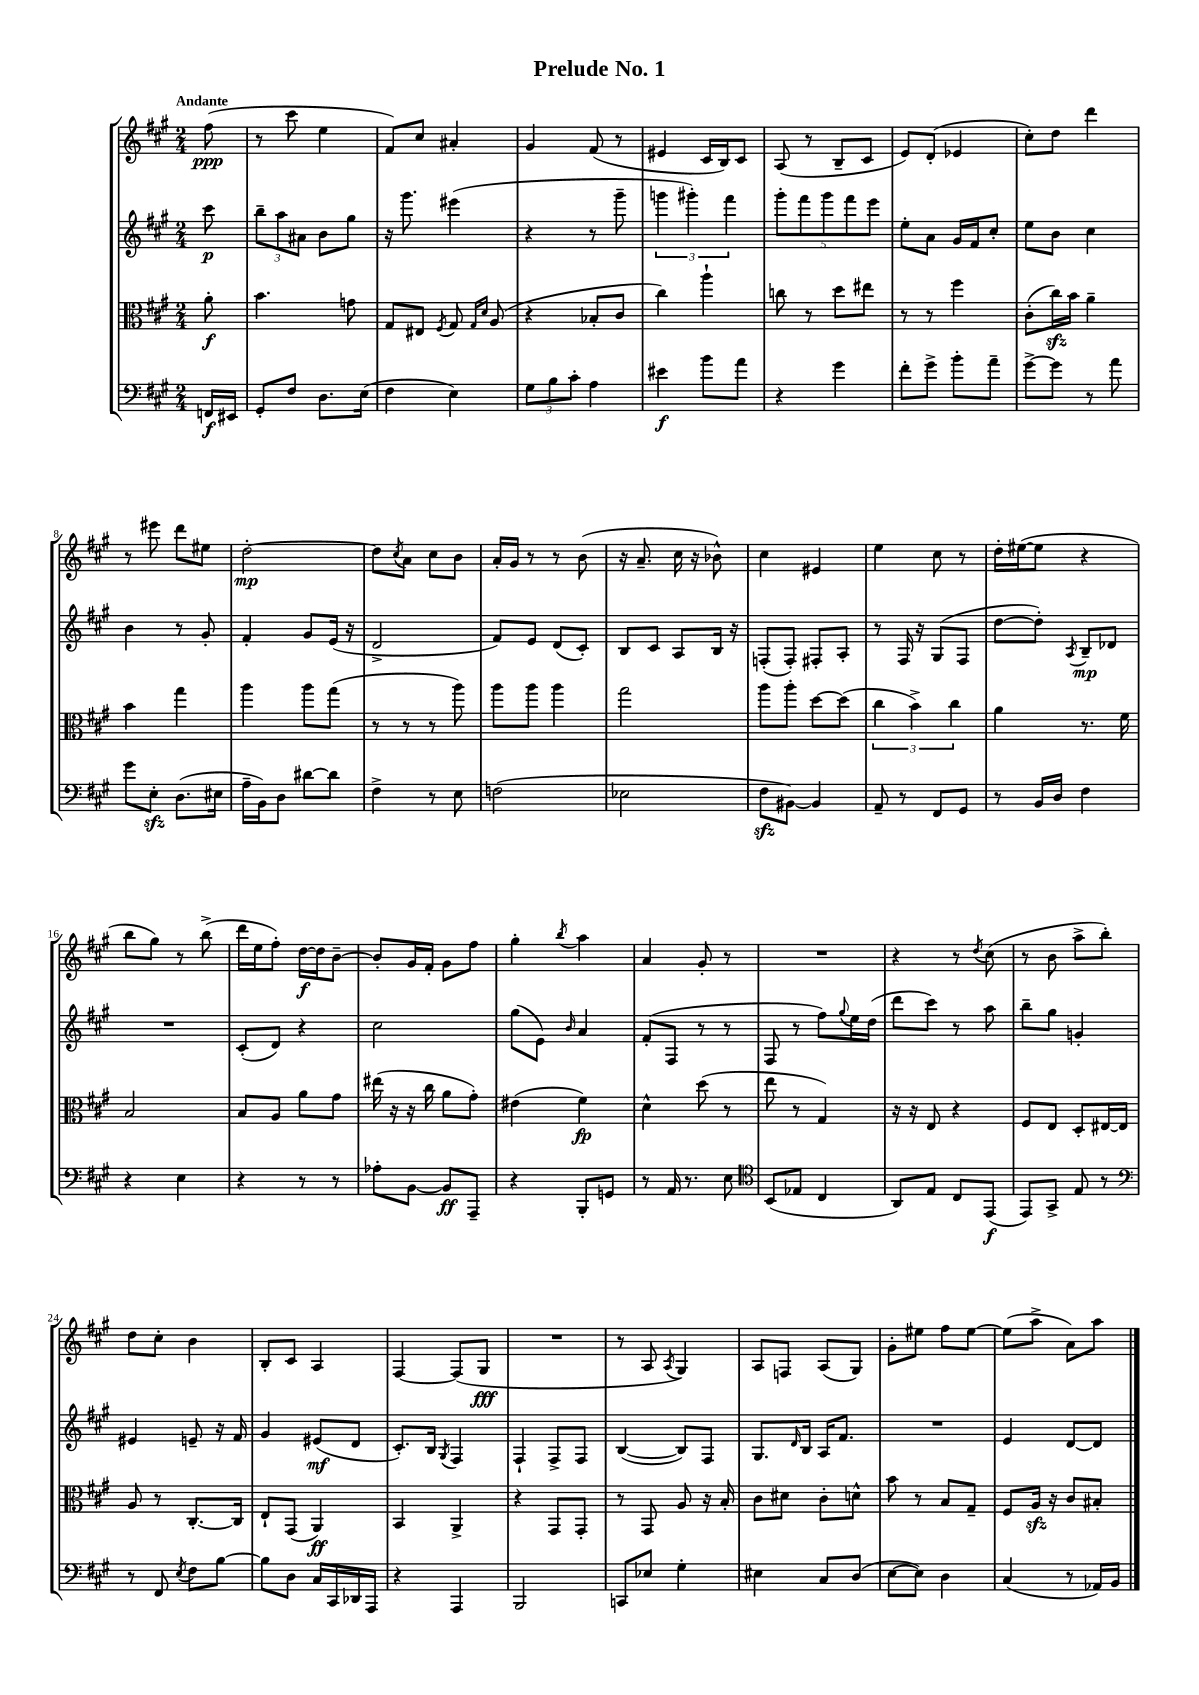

**kern	**dynam	**kern	**dynam	**kern	**dynam	**kern	**dynam
*part4	*part4	*part3	*part3	*part2	*part2	*part1	*part1
*staff4	*staff4	*staff3	*staff3	*staff2	*staff2	*staff1	*staff1
*clefF4	*	*clefC3	*	*clefG2	*	*clefG2	*
*k[f#c#g#]	*	*k[f#c#g#]	*	*k[f#c#g#]	*	*k[f#c#g#]	*
*M2/4	*	*M2/4	*	*M2/4	*	*M2/4	*
=	=	=	=	=	=	=	=
!	!	!	!	!	!	!LO:TX:a:B:t=Andante	!
16FFn/LL	f	8a'\	f	8ccc#\	p	(8ff#\	ppp
16EE#X/JJ	.	.	.	.	.	.	.
=1	=1	=1	=1	=1	=1	=1	=1
8GG#'/L	.	4.b\	.	12bb~\L	.	8r	.
.	.	.	.	12aa\	.	.	.
8F#/J	.	.	.	.	.	8ccc#\	.
.	.	.	.	12a#X\J	.	.	.
8.D\L	.	.	.	8b\L	.	4ee\	.
.	.	8gn\	.	8gg#\J	.	.	.
(16E\Jk	.	.	.	.	.	.	.
=2	=2	=2	=2	=2	=2	=2	=2
4F#\	.	8G#/L	.	16r	.	8f#/L)	.
.	.	.	.	8.ggg#\	.	.	.
.	.	8E#X/J	.	.	.	8cc#/J	.
.	.	8qF#/	.	.	.	.	.
4E\)	.	8G#/	.	(4eee#X\	.	4a#X'/	.
.	.	16qqG#/LL	.	.	.	.	.
.	.	16qqd/JJ	.	.	.	.	.
.	.	(8A/	.	.	.	.	.
=3	=3	=3	=3	=3	=3	=3	=3
12G#\L	.	4r	.	4r	.	4g#/	.
12B\	.	.	.	.	.	.	.
12c#'\J	.	.	.	.	.	.	.
4A\	.	8B-X'/L	.	8r	.	(8f#/	.
.	.	8c#/J	.	8ggg#~\	.	8r	.
=4	=4	=4	=4	=4	=4	=4	=4
4e#X\	f	4cc#\)	.	6gggn\	.	4e#X/	.
.	.	.	.	6ggg#X'\)	.	.	.
8b\L	.	4aa`\	.	.	.	16c#/LL	.
.	.	.	.	.	.	16B/J)	.
.	.	.	.	6fff#\	.	.	.
8a\J	.	.	.	.	.	8c#/J	.
=5	=5	=5	=5	=5	=5	=5	=5
4r	.	8ccn\	.	10ggg#'\L	.	(8A/	.
.	.	.	.	10fff#\	.	.	.
.	.	8r	.	.	.	8r	.
.	.	.	.	10ggg#\	.	.	.
4g#\	.	8dd\L	.	.	.	8B~/L	.
.	.	.	.	10fff#\	.	.	.
.	.	8ee#X\J	.	.	.	8c#/J	.
.	.	.	.	10eee\J	.	.	.
=6	=6	=6	=6	=6	=6	=6	=6
8f#'\L	.	8r	.	8ee'\L	.	8e/L)	.
8g#^\J	.	8r	.	8a\J	.	(8d'/J	.
8b'\L	.	4ff#\	.	16g#/LL	.	4e-X/	.
.	.	.	.	16f#/J	.	.	.
8a~\J	.	.	.	8cc#'/J	.	.	.
=7	=7	=7	=7	=7	=7	=7	=7
[8g#^\L	.	(8c#'\L	.	8ee\L	.	8cc#'\L)	.
8g#\J]	.	16cc#zz\L)	.	8b\J	.	8dd\J	.
.	.	16b\JJ	.	.	.	.	.
8r	.	4a~\	.	4cc#\	.	4ddd\	.
8a\	.	.	.	.	.	.	.
!!LO:LB:g=z
=8	=8	=8	=8	=8	=8	=8	=8
8g#\L	.	4b\	.	4b\	.	8r	.
8Ezz'\J	.	.	.	.	.	8eee#X\	.
(8.D\L	.	4gg#\	.	8r	.	8ddd\L	.
.	.	.	.	8g#'/	.	8ee#X\J	.
16E#X\Jk	.	.	.	.	.	.	.
=9	=9	=9	=9	=9	=9	=9	=9
16A~\LL	.	4aa\	.	4f#'/	.	[2dd'\	mp
16BB\J)	.	.	.	.	.	.	.
8D\J	.	.	.	.	.	.	.
[8d#X\L	.	8aa\L	.	8g#/L	.	.	.
8d#\J]	.	(8gg#\J	.	(16e/Jk	.	.	.
.	.	.	.	16r	.	.	.
=10	=10	=10	=10	=10	=10	=10	=10
4F#^\	.	8r	.	2d^/	.	8dd\L]	.
.	.	.	.	.	.	8qcc#/	.
.	.	8r	.	.	.	8a\J	.
8r	.	8r	.	.	.	8cc#\L	.
8E\	.	8aa\)	.	.	.	8b\J	.
=11	=11	=11	=11	=11	=11	=11	=11
(2Fn\	.	8aa\L	.	8f#/L)	.	16a'/LL	.
.	.	.	.	.	.	16g#/JJ	.
.	.	8aa\J	.	8e/J	.	8r	.
.	.	4aa\	.	(8d/L	.	8r	.
.	.	.	.	8c#'/J)	.	(8b\	.
=12	=12	=12	=12	=12	=12	=12	=12
2E-X\	.	2gg#\	.	8B/L	.	16r	.
.	.	.	.	.	.	8.a~/	.
.	.	.	.	8c#/J	.	.	.
.	.	.	.	8A/L	.	16cc#\	.
.	.	.	.	.	.	16r	.
.	.	.	.	16B/Jk	.	8b-X^^\)	.
.	.	.	.	16r	.	.	.
=13	=13	=13	=13	=13	=13	=13	=13
8F#zz\L	.	8aa\L	.	(8Fn'/L	.	4cc#\	.
[8BB#X\J)	.	8aa'\J	.	8F'/J)	.	.	.
4BB#/]	.	[8dd\L	.	8F#X'/L	.	4e#X/	.
.	.	(8dd\J]	.	8A'/J	.	.	.
=14	=14	=14	=14	=14	=14	=14	=14
8AA~/	.	6cc#\	.	8r	.	4ee\	.
8r	.	.	.	16F#/	.	.	.
.	.	6b^\)	.	.	.	.	.
.	.	.	.	16r	.	.	.
8FF#/L	.	.	.	(8G#/L	.	8cc#\	.
.	.	6cc#\	.	.	.	.	.
8GG#/J	.	.	.	8F#/J	.	8r	.
=15	=15	=15	=15	=15	=15	=15	=15
8r	.	4a\	.	[8dd\L	.	16dd'\LL	.
.	.	.	.	.	.	([16ee#X\J	.
16BB/LL	.	.	.	8dd'\J])	.	8ee#\J]	.
16D/JJ	.	.	.	.	.	.	.
.	.	.	.	8qA/	.	.	.
4F#\	.	8.r	.	8B~/L	mp	4r	.
.	.	.	.	8d-X/J	.	.	.
.	.	16f#\	.	.	.	.	.
!!LO:LB:g=z
=16	=16	=16	=16	=16	=16	=16	=16
4r	.	2B/	.	2r	.	8bb\L	.
.	.	.	.	.	.	8gg#\J)	.
4E\	.	.	.	.	.	8r	.
.	.	.	.	.	.	(8bb^\	.
=17	=17	=17	=17	=17	=17	=17	=17
4r	.	8B/L	.	(8c#'/L	.	16ddd\LL	.
.	.	.	.	.	.	16ee\J	.
.	.	8A/J	.	8d/J)	.	8ff#'\J)	.
8r	.	8a\L	.	4r	.	[16dd\LL	f
.	.	.	.	.	.	16dd\J]	.
8r	.	8g#\J	.	.	.	[8b~\J	.
=18	=18	=18	=18	=18	=18	=18	=18
8A-X'\L	.	(16ee#X\	.	2cc#\	.	8b'/L]	.
.	.	16r	.	.	.	.	.
[8BB\J	.	16r	.	.	.	16g#/L	.
.	.	16cc#\	.	.	.	16f#'/JJ	.
8BB/L]	ff	8a\L	.	.	.	8g#\L	.
8AAA~/J	.	8g#'\J)	.	.	.	8ff#\J	.
=19	=19	=19	=19	=19	=19	=19	=19
4r	.	(4e#X\	.	(8gg#\L	.	4gg#'\	.
.	.	.	.	8e\J)	.	.	.
.	.	.	.	16qqb/	.	8qbb/	.
8BBB'/L	.	4f#\)	fp	4a/	.	4aa\	.
8GGn/J	.	.	.	.	.	.	.
=20	=20	=20	=20	=20	=20	=20	=20
8r	.	4d^^\	.	(8f#'/L	.	4a/	.
16AA/	.	.	.	8F#/J	.	.	.
8.r	.	.	.	.	.	.	.
.	.	(8dd\	.	8r	.	8g#'/	.
8E\	.	8r	.	8r	.	8r	.
=21	=21	=21	=21	=21	=21	=21	=21
*clefC4	*	*	*	*	*	*	*
(8BB/L	.	8ee\	.	8F#/	.	2r	.
8E-X/J	.	8r	.	8r	.	.	.
4C#/	.	4G#/)	.	8ff#\L)	.	.	.
.	.	.	.	8qqgg#/	.	.	.
.	.	.	.	16ee\L	.	.	.
.	.	.	.	(16dd\JJ	.	.	.
=22	=22	=22	=22	=22	=22	=22	=22
8AA/L)	.	16r	.	8ddd\L	.	4r	.
.	.	16r	.	.	.	.	.
8E/J	.	8E/	.	8ccc#\J)	.	.	.
8C#/L	.	4r	.	8r	.	8r	.
.	.	.	.	.	.	8qdd/	.
(8EE/J	f	.	.	8aa\	.	(8cc#\	.
=23	=23	=23	=23	=23	=23	=23	=23
8EE/L)	.	8F#/L	.	8bb~\L	.	8r	.
8GG#^/J	.	8E/J	.	8gg#\J	.	8b\	.
8E/	.	8D'/L	.	4gn'/	.	8aa^\L	.
8r	.	[16E#X/L	.	.	.	8bb'\J)	.
.	.	16E#/JJ]	.	.	.	.	.
!!LO:LB:g=z
=24	=24	=24	=24	=24	=24	=24	=24
*clefF4	*	*	*	*	*	*	*
8r	.	8A/	.	4e#X/	.	8dd\L	.
8FF#/	.	8r	.	.	.	8cc#'\J	.
8qE/	.	.	.	.	.	.	.
8F#\L	.	[8.C#'/L	.	8en~/	.	4b\	.
[8B\J	.	.	.	16r	.	.	.
.	.	16C#/Jk]	.	16f#/	.	.	.
=25	=25	=25	=25	=25	=25	=25	=25
8B\L]	.	8E`/L	.	4g#/	.	8B'/L	.
8D\J	.	(8GG#/J	.	.	.	8c#/J	.
16C#/LL	.	4AA/)	ff	(8e#X/L	mf	4A/	.
16CC#/	.	.	.	.	.	.	.
16DD-X/	.	.	.	8d/J	.	.	.
16AAA/JJ	.	.	.	.	.	.	.
=26	=26	=26	=26	=26	=26	=26	=26
4r	.	4BB/	.	8.c#'/L)	.	[4F#/	.
.	.	.	.	16B/Jk	.	.	.
.	.	.	.	8qG#/	.	.	.
4AAA/	.	4AA^/	.	4F#/	.	(8F#/L]	.
.	.	.	.	.	.	8G#/J	fff
=27	=27	=27	=27	=27	=27	=27	=27
2BBB/	.	4r	.	4F#`/	.	2r	.
.	.	8GG#/L	.	8F#^/L	.	.	.
.	.	8GG#'/J	.	8F#/J	.	.	.
=28	=28	=28	=28	=28	=28	=28	=28
8CCn/L	.	8r	.	([4B/	.	8r	.
8E-X/J	.	8GG#/	.	.	.	8A/	.
.	.	.	.	.	.	8qA/	.
4G#'\	.	8A/	.	8B/L])	.	4G#/)	.
.	.	16r	.	8F#/J	.	.	.
.	.	16B'/	.	.	.	.	.
=29	=29	=29	=29	=29	=29	=29	=29
4E#X\	.	8c#\L	.	8.G#/L	.	8A/L	.
.	.	8d#X\J	.	.	.	8Fn/J	.
.	.	.	.	16qqd/	.	.	.
.	.	.	.	16B/Jk	.	.	.
8C#/L	.	8c#'\L	.	16A/KL	.	(8A/L	.
.	.	.	.	8.f#/J	.	.	.
(8D/J	.	8dn^^\J	.	.	.	8G#/J)	.
=30	=30	=30	=30	=30	=30	=30	=30
[8E\L	.	8b\	.	2r	.	8g#'\L	.
8E\J])	.	8r	.	.	.	8ee#X\J	.
4D\	.	8B/L	.	.	.	8ff#\L	.
.	.	8G#~/J	.	.	.	[8ee#\J	.
=31	=31	=31	=31	=31	=31	=31	=31
(4C#/	.	8F#/L	.	4e/	.	(8ee#\L]	.
.	.	16Azz/Jk	.	.	.	8aa^\J	.
.	.	16r	.	.	.	.	.
8r	.	8c#/L	.	[8d/L	.	8a\L)	.
16AA-X/LL)	.	8B#X'/J	.	8d/J]	.	8aa\J	.
16BB/JJ	.	.	.	.	.	.	.
==	==	==	==	==	==	==	==
*-	*-	*-	*-	*-	*-	*-	*-
